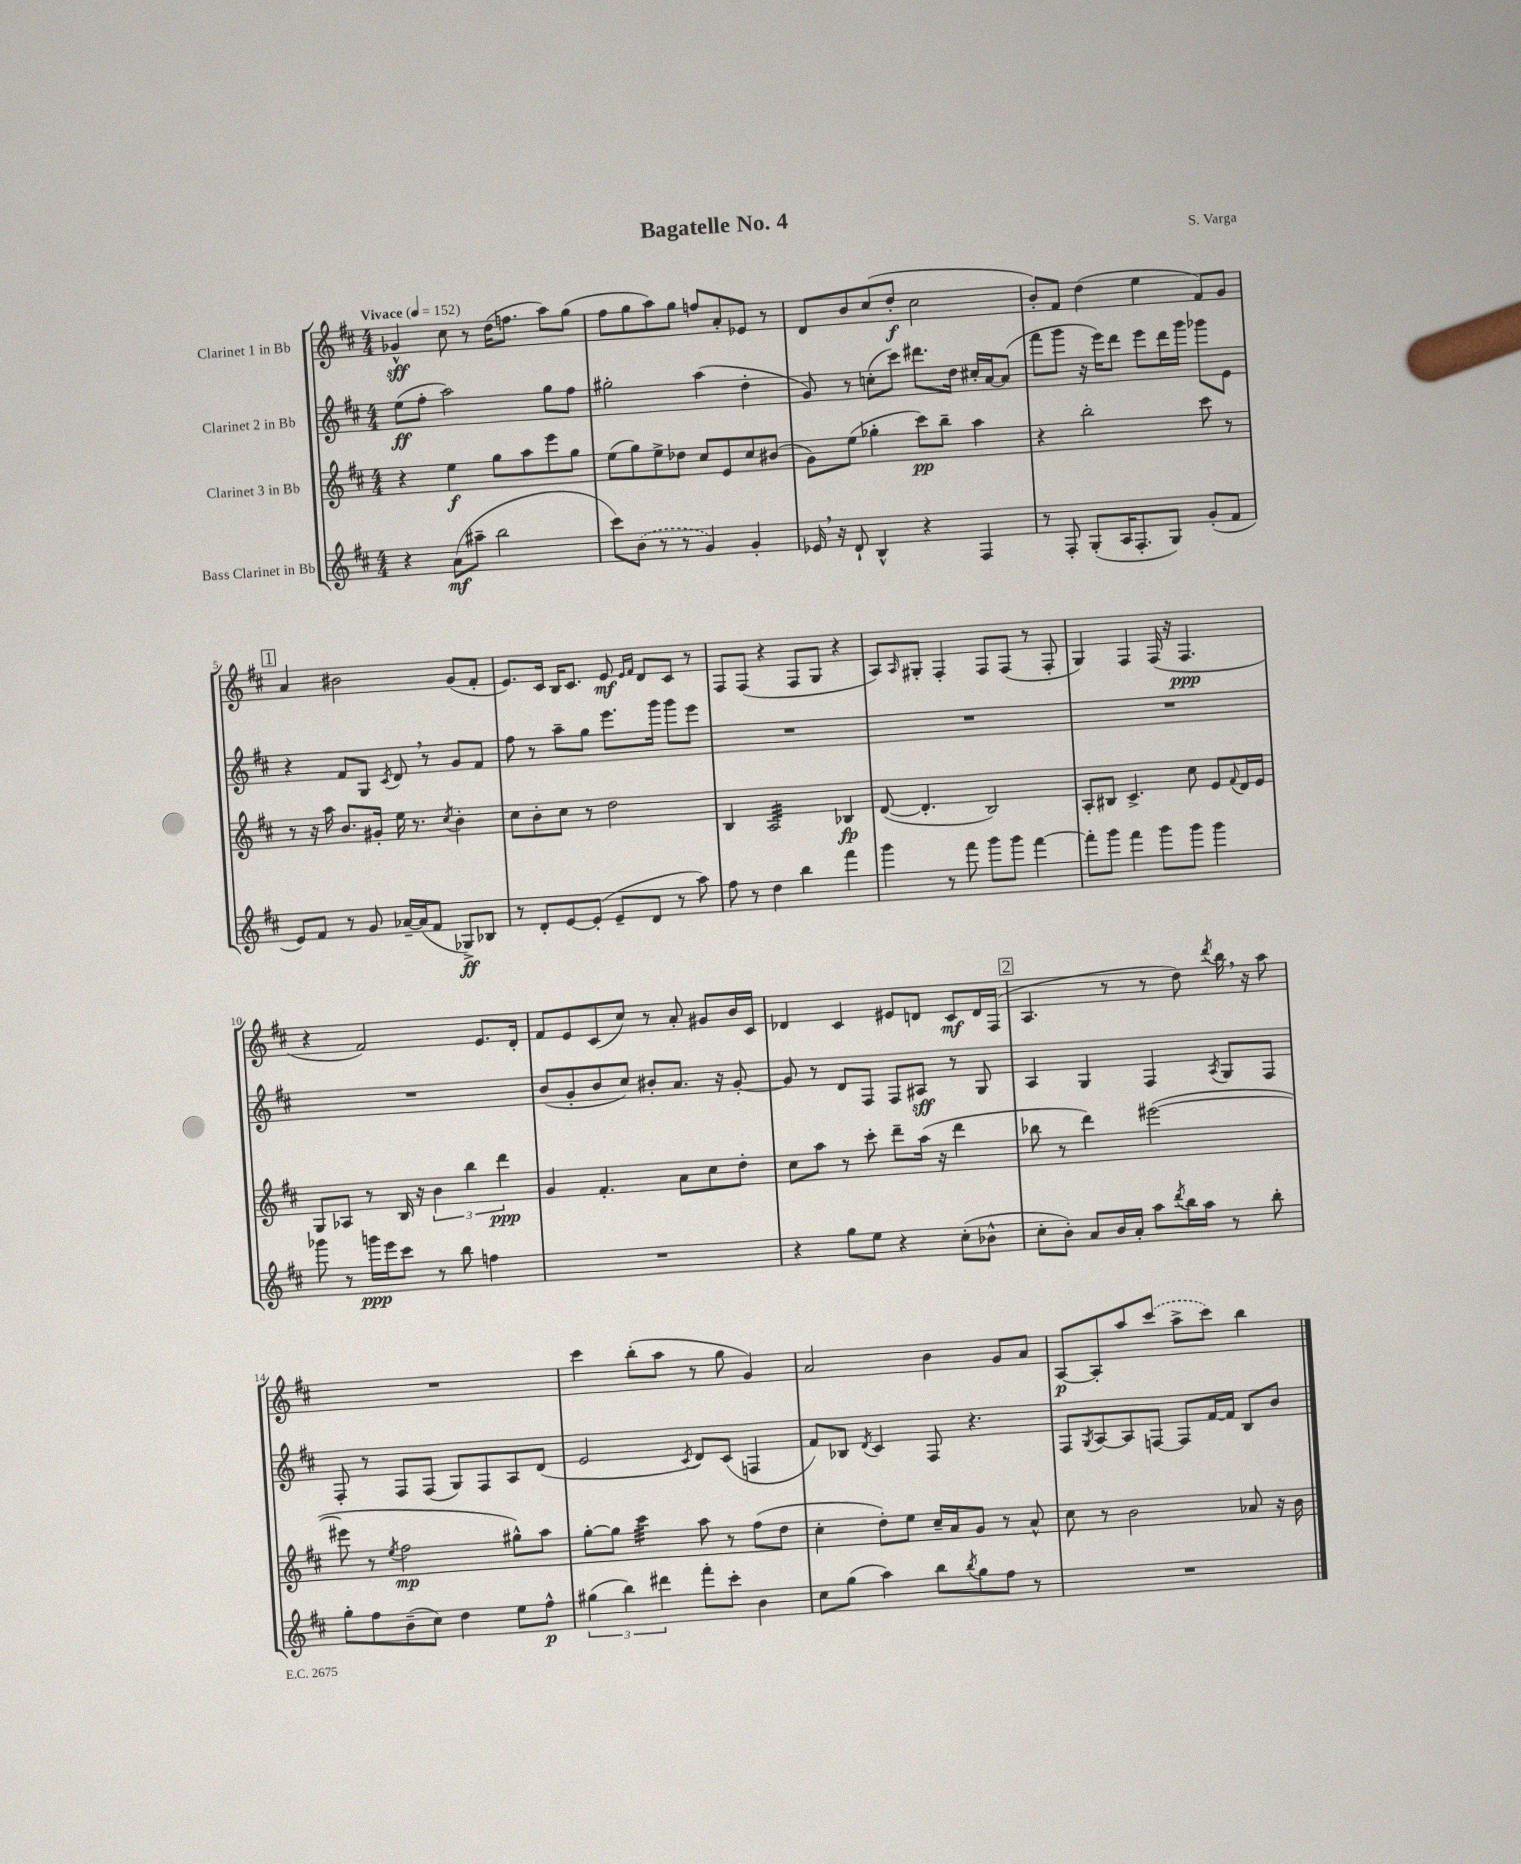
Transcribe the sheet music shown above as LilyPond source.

\header { title = "Bagatelle No. 4" composer = "S. Varga" }
<<
\new StaffGroup <<
\new Staff = "s0" \with { instrumentName = "Clarinet 1 in Bb" } {
    \clef treble \key d \major \numericTimeSignature \time 4/4 \tempo "Vivace" 4 = 152
    ges'4-^\sff cis''8 r8 d''16( f''8. a''8) g''8( |
    fis''8 g''8 a''8) g''8 f''8 a'8-. ees'8 r8 |
    d'8 b'8 cis''8( d''8-.\f cis''2 |
    b'8-.) fis'8 d''4( e''4 fis'8) g'8 |
    \mark \markup { \box "1" } a'4 bis'2 g'8( fis'8-. |
    e'8.) cis'16 b16 cis'8. e'8\mf \grace { e'16 fis'16 } d'8 cis'8 r8 |
    fis8 fis8( r4 fis8 g8 r4 |
    a8) \grace { a16 } gis8-. fis4-. fis8 fis8( r8 fis8-. |
    g4) fis4 fis16( r16 fis4.\ppp |
    r4 fis'2) e'8. d'16-. |
    fis'8 e'8 cis'8( cis''8) r8 a'8-. gis'8 b'16 cis'16 |
    des'4 cis'4 eis'8 d'8 cis'8\mf d'16 fis16( |
    \mark \markup { \box "2" } a4. r8 r8 d''8) \acciaccatura { d'''8 } b''16 \breathe r16 a''8 |
    R1 |
    cis'''4 b''8-.( a''8 r8 g''8 g'4) |
    a'2 b'4 g'8 a'8 |
    a8~\p a8-. a''8 \once \slurDashed cis'''8( a''8-> cis'''8) b''4 \bar "|." |
}
\new Staff = "s1" \with { instrumentName = "Clarinet 2 in Bb" } {
    \clef treble \key d \major \numericTimeSignature \time 4/4
    e''8\ff( fis''8-. a''2) g''8 fis''8 |
    gis''2-. a''4( d''4-. |
    g'8) r8 c''8-.( cis'''8) dis'''8. d''16 cis''16-. a'16~ a'8( |
    fis'''8 g'''8 r16 e'''16) d'''8 e'''8 d'''16 g'''16 ges'''8 e'8 |
    \mark \markup { \box "1" } r4 fis'8 g8 \acciaccatura { cis'8 } d'8 \breathe r8 g'8 fis'8 |
    fis''8 r8 a''8-- g''8 e'''8. g'''16 g'''8 e'''8 |
    R1 |
    R1 |
    R1 |
    R1 |
    b'8( g'8-. b'8 cis''8) bis'8-. a'8. r16 g'8~-. |
    g'8 r8 d'8 fis8 fis8 ais8\sff r8 g8 |
    \mark \markup { \box "2" } a4 g4 fis4 \acciaccatura { a8 } g8 fis8 |
    fis8-. r8 fis8 fis8( g8) fis8 a8 d'8( |
    e'2 \acciaccatura { cis'8 } d'8) cis'8( f4 |
    fis'8) bes8 \acciaccatura { d'8 } cis'4 fis8 r4. |
    fis8 \acciaccatura { g8 } a8~ a8 f8~ f8 fis'16~ fis'16 b8 b'8 \bar "|." |
}
\new Staff = "s2" \with { instrumentName = "Clarinet 3 in Bb" } {
    \clef treble \key d \major \numericTimeSignature \time 4/4
    r4 e''4\f g''8 a''8 e'''8 g''8 |
    e''8( g''8) e''8-> des''8 cis''8 e'8 cis''8 bis'8( |
    g'8) e''8( ges''4-. cis'''8\pp) b''8-- a''4 |
    r4 b''2-. cis'''8 r8 |
    \mark \markup { \box "1" } r8 r16 a''16 b'8. gis'16-. e''16 r8. \acciaccatura { cis''8 } b'4-. |
    cis''8 b'8-. cis''8 r8 d''2 |
    b4 a2:32 bes4\fp |
    d'8~( d'4.-. b2) |
    a8-. bis8 cis'4.-> cis''8 e'8 \appoggiatura { fis'8 } d'16 e'16 |
    g8 aes8 r8 b16 r16 \tuplet 3/2 { b'4 b''4 d'''4\ppp } |
    g'4 fis'4.-. a'8 cis''8 d''8-. |
    cis''8 a''8 r8 cis'''8-. d'''8-- a''16( r16 d'''4 |
    \mark \markup { \box "2" } bes''8 r8 d'''4) eis'''2~( |
    eis'''8 r8 \acciaccatura { e''8 } fis''2\mp gis''8-^) a''8 |
    g''8~-. g''8 cis'''4:32 a''8 r8 fis''8( d''8 |
    cis''4-. d''8-.) e''8 cis''16-- a'16 g'8 r8 a'8-^ |
    cis''8 r8 b'2 aes'8 r16 b'16 \bar "|." |
}
\new Staff = "s3" \with { instrumentName = "Bass Clarinet in Bb" } {
    \clef treble \key d \major \numericTimeSignature \time 4/4
    r4 a'8\mf( ais''8-- b''2 |
    cis'''8) \once \slurDashed b'8( r8 r8 g'4) g'4-. |
    ees'16 \breathe r16 d'8-! b4-^ r4 fis4 |
    r8 fis8-. g8-.( a16 fis8.-. g8) g'8-.( fis'8 |
    \mark \markup { \box "1" } e'8) fis'8 r8 g'8 aes'16~-- aes'16( fis'8 ges8->\ff) bes8 |
    r8 d'8-. e'8~ e'8-.( e'8-- d'8 r8 a''8) |
    fis''8 r8 d''4 b''4 fis'''4 |
    g'''4 r8 fis'''8 g'''8 g'''8 fis'''4~ |
    fis'''8-. g'''8 fis'''4 g'''8 g'''8 g'''4 |
    ges'''8 r8 g'''16\ppp e'''16 cis'''8 r8 b''8 f''4 |
    R1 |
    r4 g''8 e''8 r4 cis''8-.( bes'8-^ |
    \mark \markup { \box "2" } cis''8-. b'8-.) a'8 b'16 a'16-. a''8 \acciaccatura { d'''8 } b''16 a''16 r8 b''8-. |
    g''8-. fis''8 b'8--( cis''8) d''4 e''8 fis''8-^\p |
    \tuplet 3/2 { gis''4( b''4) dis'''4 } fis'''8-. cis'''8-. b'4 |
    cis''8 g''8( a''4) b''8 \acciaccatura { b''8 } g''8 fis''8 r8 |
    R1 \bar "|." |
}
>>
>>
